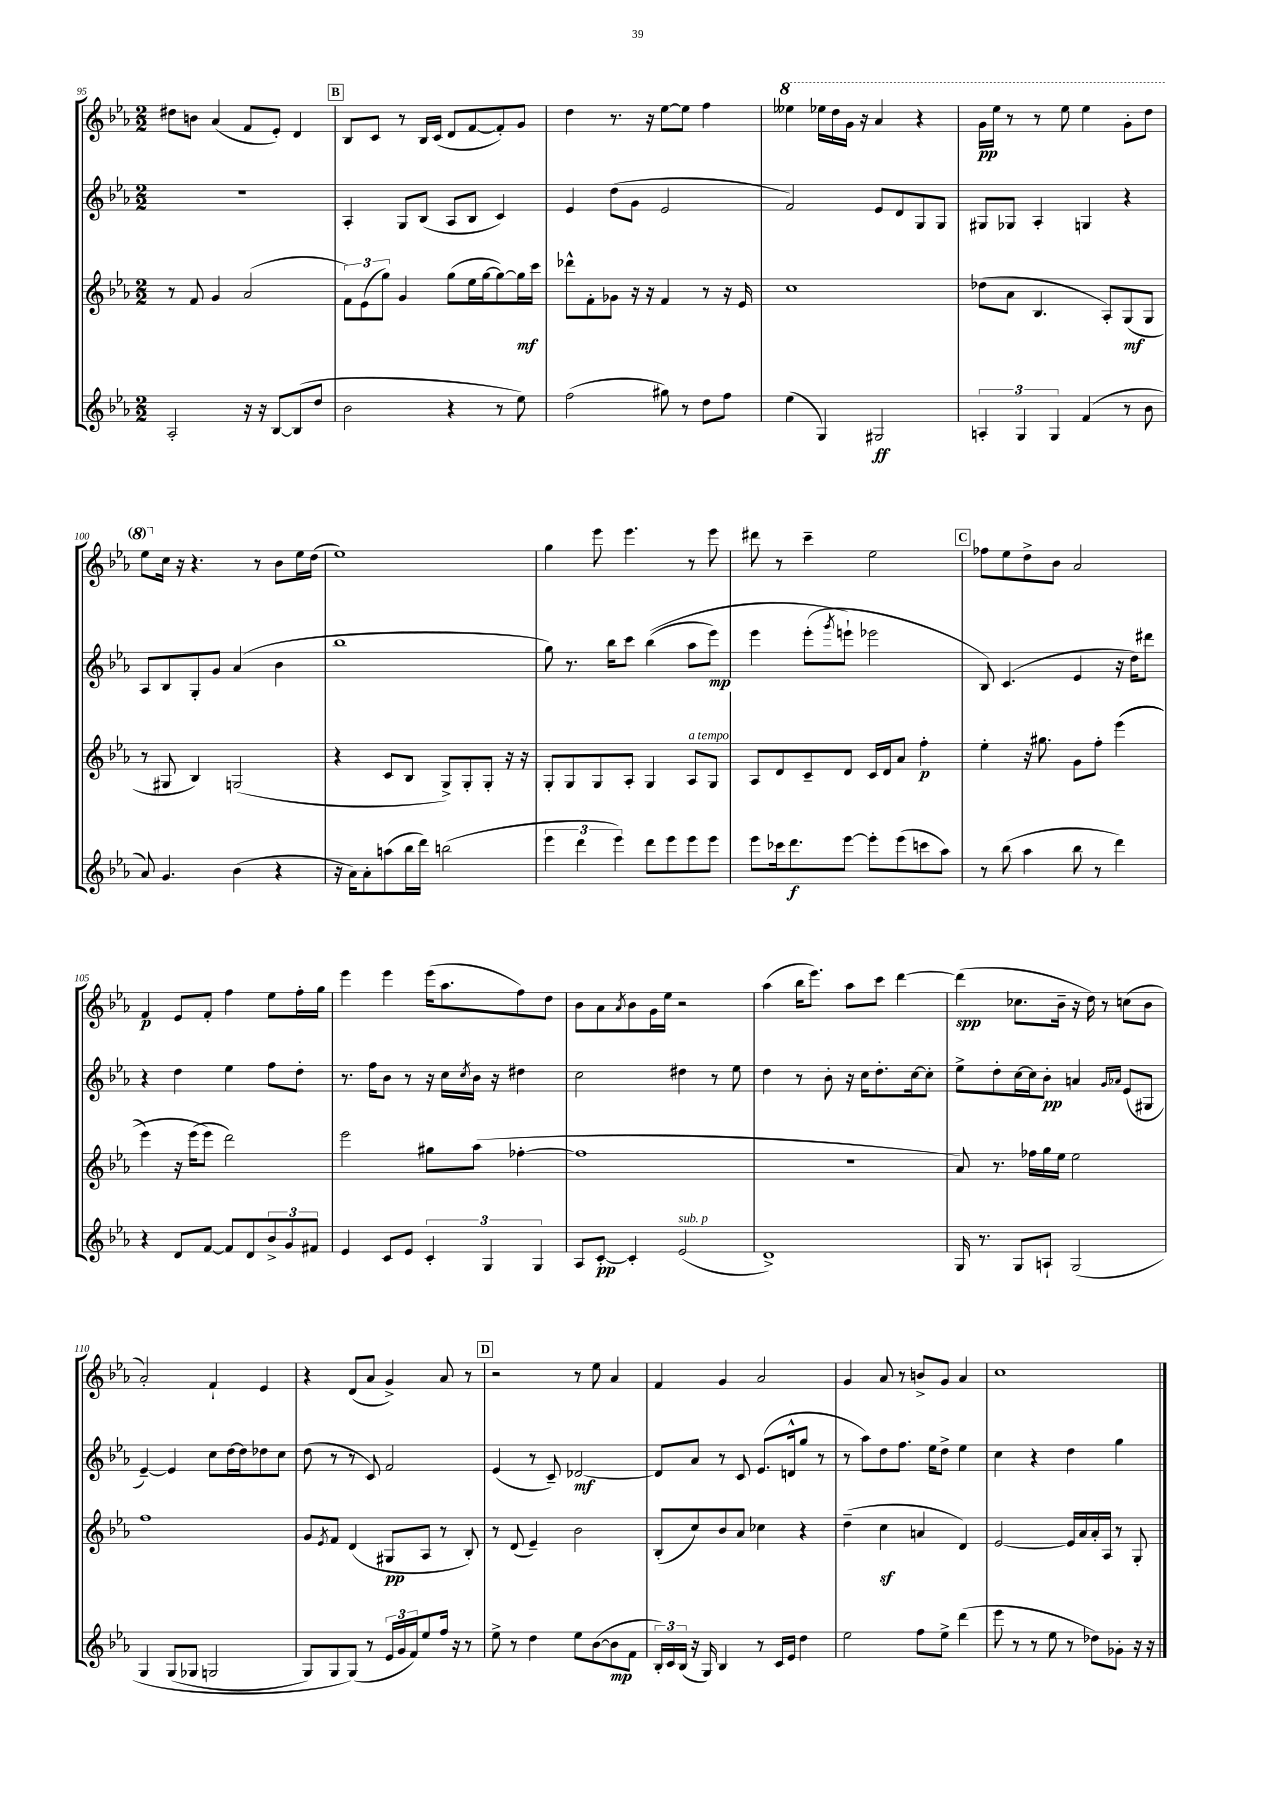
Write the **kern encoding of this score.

**kern	**kern	**kern	**kern
*staff4	*staff3	*staff2	*staff1
*clefG2	*clefG2	*clefG2	*clefG2
*k[b-e-a-]	*k[b-e-a-]	*k[b-e-a-]	*k[b-e-a-]
*M2/2	*M2/2	*M2/2	*M2/2
2A-'	8r	1r	8dd#
.	8f	.	8b
.	4g	.	(4a-
16r	(2a-	.	8f
16r	.	.	.
[8B-	.	.	8e-')
(8B-]	.	.	4d
8dd	.	.	.
=	=	=	=
2b-	12f)	4A-'	8B-
.	(12e-	.	.
.	.	.	8c
.	12gg)	.	.
.	4g	8G	8r
.	.	(8B-	16B-
.	.	.	(16c
4r	(8gg	8A-	8d
.	16ee-	8B-	[8f
.	[16gg	.	.
8r	8gg_)	4c)	8f'])
8ee-)	16gg]	.	8g
.	16ccc	.	.
=	=	=	=
(2ff	8ddd-^^	4e-	4dd
.	8f'	.	.
.	8g-	(8dd	8.r
.	16r	8g	.
.	16r	.	16r
8gg#)	4f	2e-	[8ee-
8r	.	.	8ee-]
8dd	8r	.	4ff
8ff	16r	.	.
.	16e-	.	.
=	=	=	=
(4ee-	1cc	2f)	4eee--
4G)	.	.	16eee-
.	.	.	16ddd
.	.	.	16gg
.	.	.	16r
2G#	.	8e-	4aa-
.	.	8d	.
.	.	8G	4r
.	.	8G	.
=	=	=	=
6A'	(8dd-	8G#	16gg
.	.	.	16eee-
.	8a-	8G-	8r
6G	.	.	.
.	4.B-	4A-'	8r
6G	.	.	.
.	.	.	8eee-
(4f	.	4G	4eee-
.	8A-')	.	.
8r	(8G	4r	8gg'
8b-	8G	.	8ddd
=	=	=	=
8a-)	8r	8A-	8eee-
4.g	8G#	8B-	16cc
.	.	.	16r
.	4B-)	8G'	4.r
.	.	8g	.
(4b-	(2G	(4a-	.
.	.	.	8r
4r	.	4b-	8b-
.	.	.	16ee-
.	.	.	(16dd
=	=	=	=
16r	4r	1bb-	1ee-)
16a-)	.	.	.
8a-'	.	.	.
(8aa	8c	.	.
16bb-	8B-	.	.
16ddd)	.	.	.
(2bb	8G^)	.	.
.	8G'	.	.
.	8G'	.	.
.	16r	.	.
.	16r	.	.
=	=	=	=
6eee-	8G'	8gg)	4gg
.	8G	8.r	.
6ddd	.	.	.
.	8G	.	8eee-
.	.	16bb-	.
6eee-)	.	.	.
.	8A-'	8ccc	4.eee-
8ddd	4G	&((4bb-	.
8eee-	.	.	.
8eee-	8A-	8aa-	8r
8eee-	8G	8eee-)	8eee-
=	=	=	=
8eee-	8A-	4eee-	8ddd#
16ccc-	8d	.	8r
8.ddd	.	.	.
.	8c~	(8eee-'	4ccc~
.	.	8qggg	.
[8eee-	8d	8eee`&)	.
8eee-']	16c	2eee-	2ee-
.	16d	.	.
(8eee-	8a-	.	.
8ccc	4ff'	.	.
8aa-)	.	.	.
=	=	=	=
8r	4ee-'	8B-)	8ff-
(8bb-	.	(4.c	8ee-
4aa-	16r	.	8dd^
.	8.gg#	.	.
.	.	.	8b-
8bb-	8g	4e-	2a-
8r	8ff'	.	.
4ddd)	&((4eee-	16r	.
.	.	16dd)	.
.	.	8ddd#	.
=	=	=	=
4r	4eee-)	4r	4f
8d	16r	4dd	8e-
.	(16eee-	.	.
[8f	8eee-&)	.	8f'
8f]	2ddd)	4ee-	4ff
8d	.	.	.
12b-^	.	8ff	8ee-
12g	.	.	.
.	.	8dd'	16ff'
12f#	.	.	.
.	.	.	16gg
=	=	=	=
4e-	2eee-	8.r	4eee-
.	.	16ff	.
8c	.	8b-	4eee-
8e-	.	8r	.
6c'	8gg#	16r	(16eee-
.	.	16cc	8.aa-
.	.	8qcc	.
.	(8aa-	16b-	.
6G	.	.	.
.	.	16r	.
.	[4ff-'	4dd#	8ff)
6G	.	.	.
.	.	.	8dd
=	=	=	=
8A-	1ff-]	2cc	8b-
[8c'	.	.	8a-
.	.	.	8qa-
4c']	.	.	8b-
.	.	.	16g
.	.	.	16ee-
(2e-	.	4dd#	2r
.	.	8r	.
.	.	8ee-	.
=	=	=	=
1d^)	1r	4dd	(4aa-
.	.	8r	16bb-
.	.	.	8.eee-)
.	.	8b-'	.
.	.	16r	8aa-
.	.	16cc	.
.	.	8.dd'	8ccc
.	.	.	[4ddd
.	.	[16cc	.
.	.	8cc']	.
=	=	=	=
16G	8a-)	8ee-^	(4ddd]
8.r	.	.	.
.	8.r	8dd'	.
8G	.	[16cc	8.cc-
.	16ff-	16cc]	.
8A`	16gg	8b-'	.
.	16ee-	.	16b-~
&(2G	2ee-	4a	16r
.	.	.	16dd)
.	.	.	8r
.	.	16qqg	.
.	.	16qqa-	.
.	.	(8e-	(8cc
.	.	8G#	8b-
=	=	=	=
4G	1ff	[4e-~)	2a-')
(8G	.	4e-]	.
8G-	.	.	.
2G	.	8cc	4f`
.	.	[16dd	.
.	.	16dd]	.
.	.	8dd-	4e-
.	.	8cc	.
=	=	=	=
8G)	8g	(8dd	4r
.	8qe-	.	.
8G	8f	8r	.
(8G&)	(4d	8r	(8d
8r	.	8c)	8a-
24e-	8G#	2f	4g^)
24g	.	.	.
24f)	.	.	.
8ee-	8A-	.	.
16ff	8r	.	8a-
16r	.	.	.
8r	8B-')	.	8r
=	=	=	=
8ee-^	8r	(4e-	2r
8r	(8d	.	.
4dd	4e-~)	8r	.
.	.	8c~)	.
8ee-	2b-	[2d-	8r
([8b-	.	.	8ee-
8b-]	.	.	4a-
8f	.	.	.
=	=	=	=
24B-')	(8B-'	8d-]	4f
24c	.	.	.
(24B-	.	.	.
16r	8cc)	8a-	.
16G)	.	.	.
4B-	8b-	8r	4g
.	8a-	8c	.
8r	4cc-	(8.e-	2a-
16c	.	.	.
16e-	.	16d^^	.
4dd	4r	8gg	.
.	.	8r	.
=	=	=	=
2ee-	(4dd~	8r	4g
.	.	8aa-)	.
.	4cc	8dd	8a-
.	.	8.ff	8r
8ff	4a	.	8b^
.	.	16ee-	.
8ee-^	.	8dd^	8g
(4ddd	4d)	4ee-	4a-
=	=	=	=
8eee-	[2e-	4cc	1cc
8r	.	.	.
8r	.	4r	.
8ee-	.	.	.
8r	16e-]	4dd	.
.	16a-	.	.
8dd-)	16a-'	.	.
.	16A-	.	.
8g-'	8r	4gg	.
16r	8G'	.	.
16r	.	.	.
==	==	==	==
*-	*-	*-	*-
